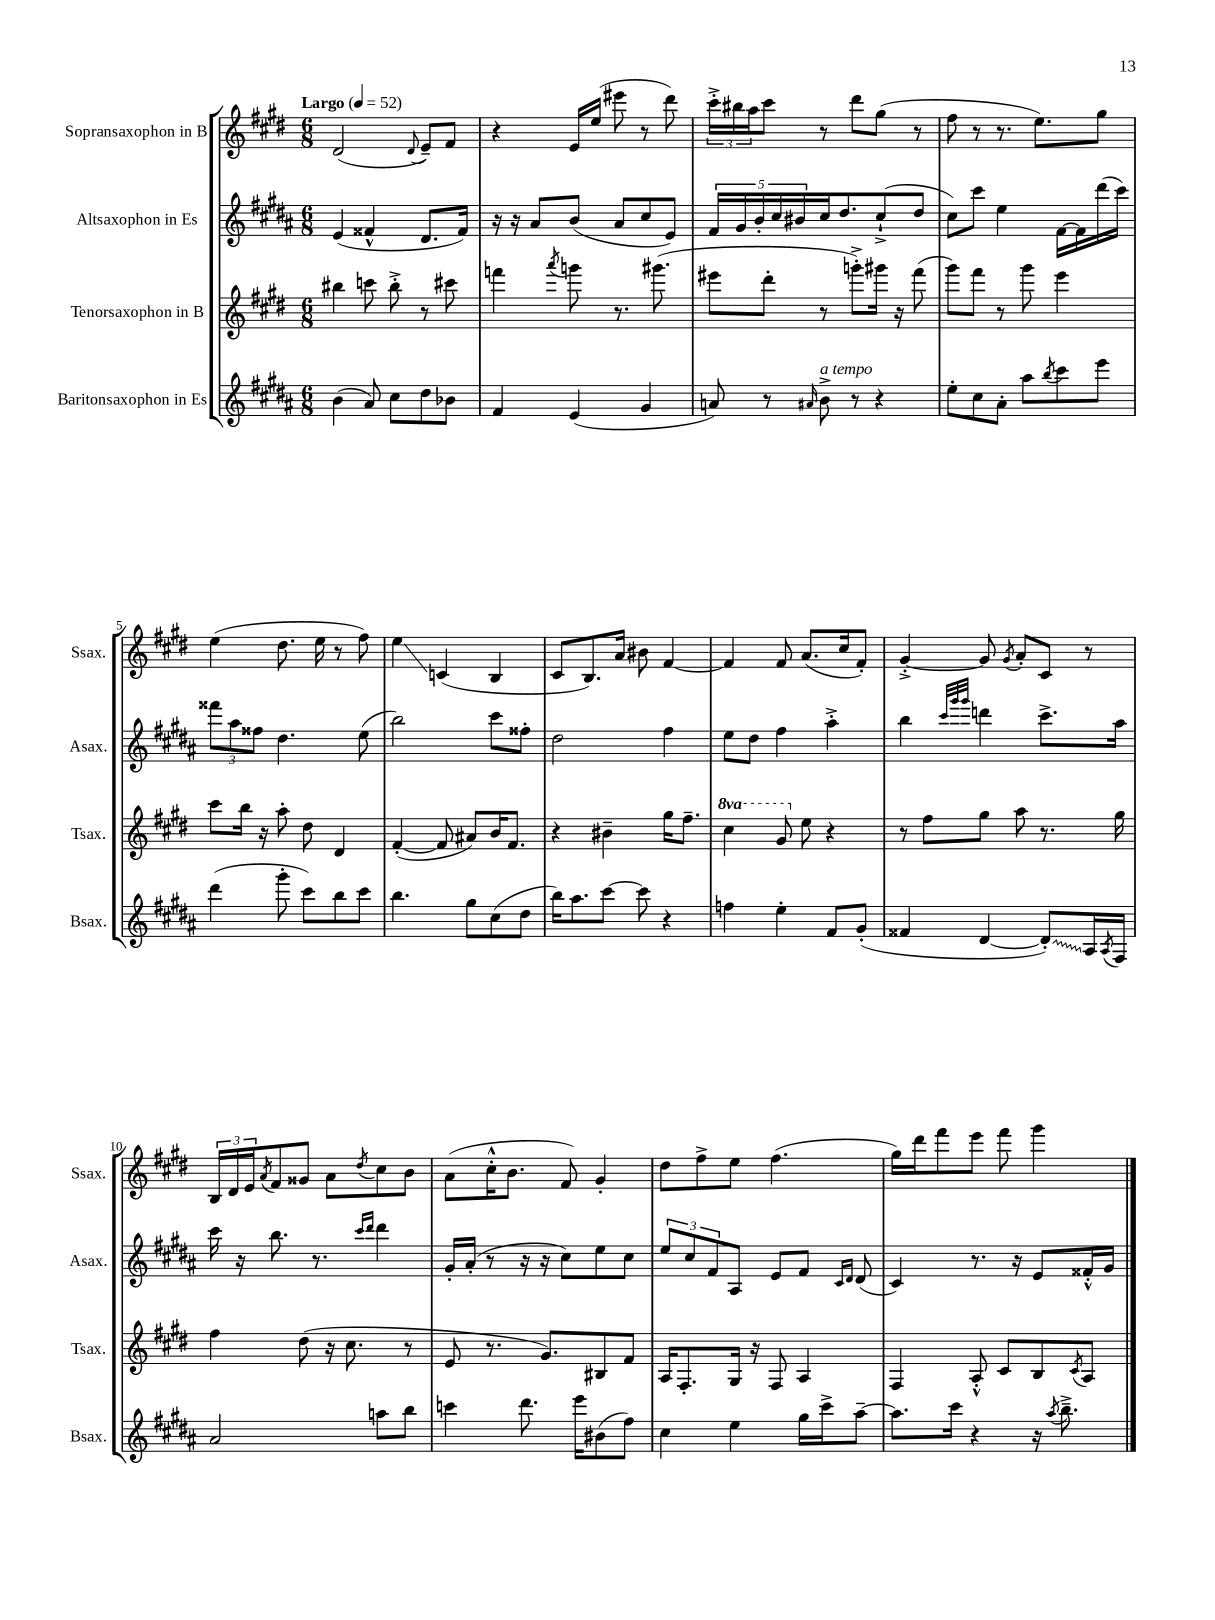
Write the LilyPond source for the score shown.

<<
\new StaffGroup <<
\new Staff = "s0" \with { instrumentName = "Sopransaxophon in B" shortInstrumentName = "Ssax." } {
    \clef treble \key e \major \numericTimeSignature \time 6/8 \tempo "Largo" 4 = 52
    dis'2( \appoggiatura { dis'8 } e'8--) fis'8 |
    r4 e'16 e''16( eis'''8 r8 dis'''8) |
    \tuplet 3/2 { cis'''16-.-> bis''16 a''16 } cis'''8 r8 dis'''8 gis''8( r8 |
    fis''8 r8 r8. e''8.) gis''8 |
    e''4( dis''8. e''16 r8 fis''8) |
    e''4\glissando c'4( b4 |
    cis'8 b8.) a'16 bis'8 fis'4~ |
    fis'4 fis'8 a'8.( cis''16 fis'8-.) |
    gis'4~-.-> gis'8 \acciaccatura { gis'8 } a'8-. cis'8 r8 |
    \tuplet 3/2 { b16 dis'16 e'16 } \acciaccatura { a'8 } fis'8 gisis'8 a'8 \acciaccatura { dis''8 } cis''8 b'8 |
    a'8( cis''16-.-^ b'8. fis'8) gis'4-. |
    dis''8 fis''8-> e''8 fis''4.( |
    gis''16) dis'''16 fis'''8 e'''8 fis'''8 gis'''4 \bar "|." |
}
\new Staff = "s1" \with { instrumentName = "Altsaxophon in Es" shortInstrumentName = "Asax." } {
    \clef treble \key b \major \numericTimeSignature \time 6/8
    e'4( fisis'4-^ dis'8. fisis'16) |
    r16 r16 ais'8 b'8( ais'8 cis''8 e'8) |
    \tuplet 5/4 { fis'16 gis'16 b'16-. cis''16 bis'16 } cis''16 dis''8. cis''8-!->( dis''8 |
    cis''8) cis'''8 e''4 fis'16~ fis'16 dis'''16( cis'''16) |
    \tuplet 3/2 { fisis'''8 ais''8 fisis''8 } dis''4. e''8( |
    b''2) cis'''8 fisis''8-. |
    dis''2 fis''4 |
    e''8 dis''8 fis''4 ais''4-.-> |
    b''4 \grace { cis'''32 gis'''32 gis'''32 } d'''4 cis'''8.-> ais''16 |
    cis'''16 r16 b''8. r8. \grace { cis'''16 dis'''16 } dis'''4 |
    gis'16-. ais'16-.( r8 r16 r16 cis''8) e''8 cis''8 |
    \tuplet 3/2 { e''8 cis''8 fis'8 } ais8 e'8 fis'8 \grace { cis'16 dis'16 } dis'8( |
    cis'4) r8. r16 e'8 fisis'16-.-^ gis'16 \bar "|." |
}
\new Staff = "s2" \with { instrumentName = "Tenorsaxophon in B" shortInstrumentName = "Tsax." } {
    \clef treble \key e \major \numericTimeSignature \time 6/8 \set Staff.ottavationMarkups = #ottavation-simple-ordinals
    bis''4 c'''8 bis''8-.-> r8 cis'''8 |
    f'''4 \acciaccatura { a'''8 } g'''8 r8. gis'''8.( |
    eis'''8 dis'''8-. r8 g'''8-.->) gis'''16 r16 fis'''8( |
    gis'''8) fis'''8 r8 gis'''8 e'''4 |
    cis'''8 b''16 r16 a''8-. dis''8 dis'4 |
    fis'4~-.( fis'8 ais'8) b'16 fis'8. |
    r4 bis'4-- gis''16 fis''8.-- |
    \ottava #1 cis'''4 gis''8 \ottava #0 e''8 r4 |
    r8 fis''8 gis''8 a''8 r8. gis''16 |
    fis''4 dis''8( r16 cis''8. r8 |
    e'8 r8. gis'8.) bis8 fis'8 |
    a16 fis8.-. gis16 r16 fis8 a4 |
    fis4 a8-.-^ cis'8 b8 \acciaccatura { cis'8 } a8 \bar "|." |
}
\new Staff = "s3" \with { instrumentName = "Baritonsaxophon in Es" shortInstrumentName = "Bsax." } {
    \clef treble \key b \major \numericTimeSignature \time 6/8
    b'4( ais'8) cis''8 dis''8 bes'8 |
    fis'4 e'4( gis'4 |
    a'8) r8 \grace { ais'16 } b'8->^\markup { \italic "a tempo" } r8 r4 |
    e''8-. cis''8 ais'8-. ais''8 \acciaccatura { b''8 } cis'''8 e'''8 |
    dis'''4( gis'''8-. cis'''8) b''8 cis'''8 |
    b''4. gis''8 cis''8( dis''8 |
    b''16) ais''8. cis'''8~ cis'''8 r4 |
    f''4 e''4-. fis'8 gis'8-.( |
    fisis'4 dis'4~ \once \override Glissando.style = #'zigzag dis'8-.\glissando) ais16 \acciaccatura { ais8 } fis16 |
    ais'2 a''8 b''8 |
    c'''4 dis'''8. e'''16 bis'8( fis''8) |
    cis''4 e''4 gis''16 cis'''16-> ais''8~-- |
    ais''8. cis'''16 r4 r16 \acciaccatura { ais''8 } b''8.---> \bar "|." |
}
>>
>>
